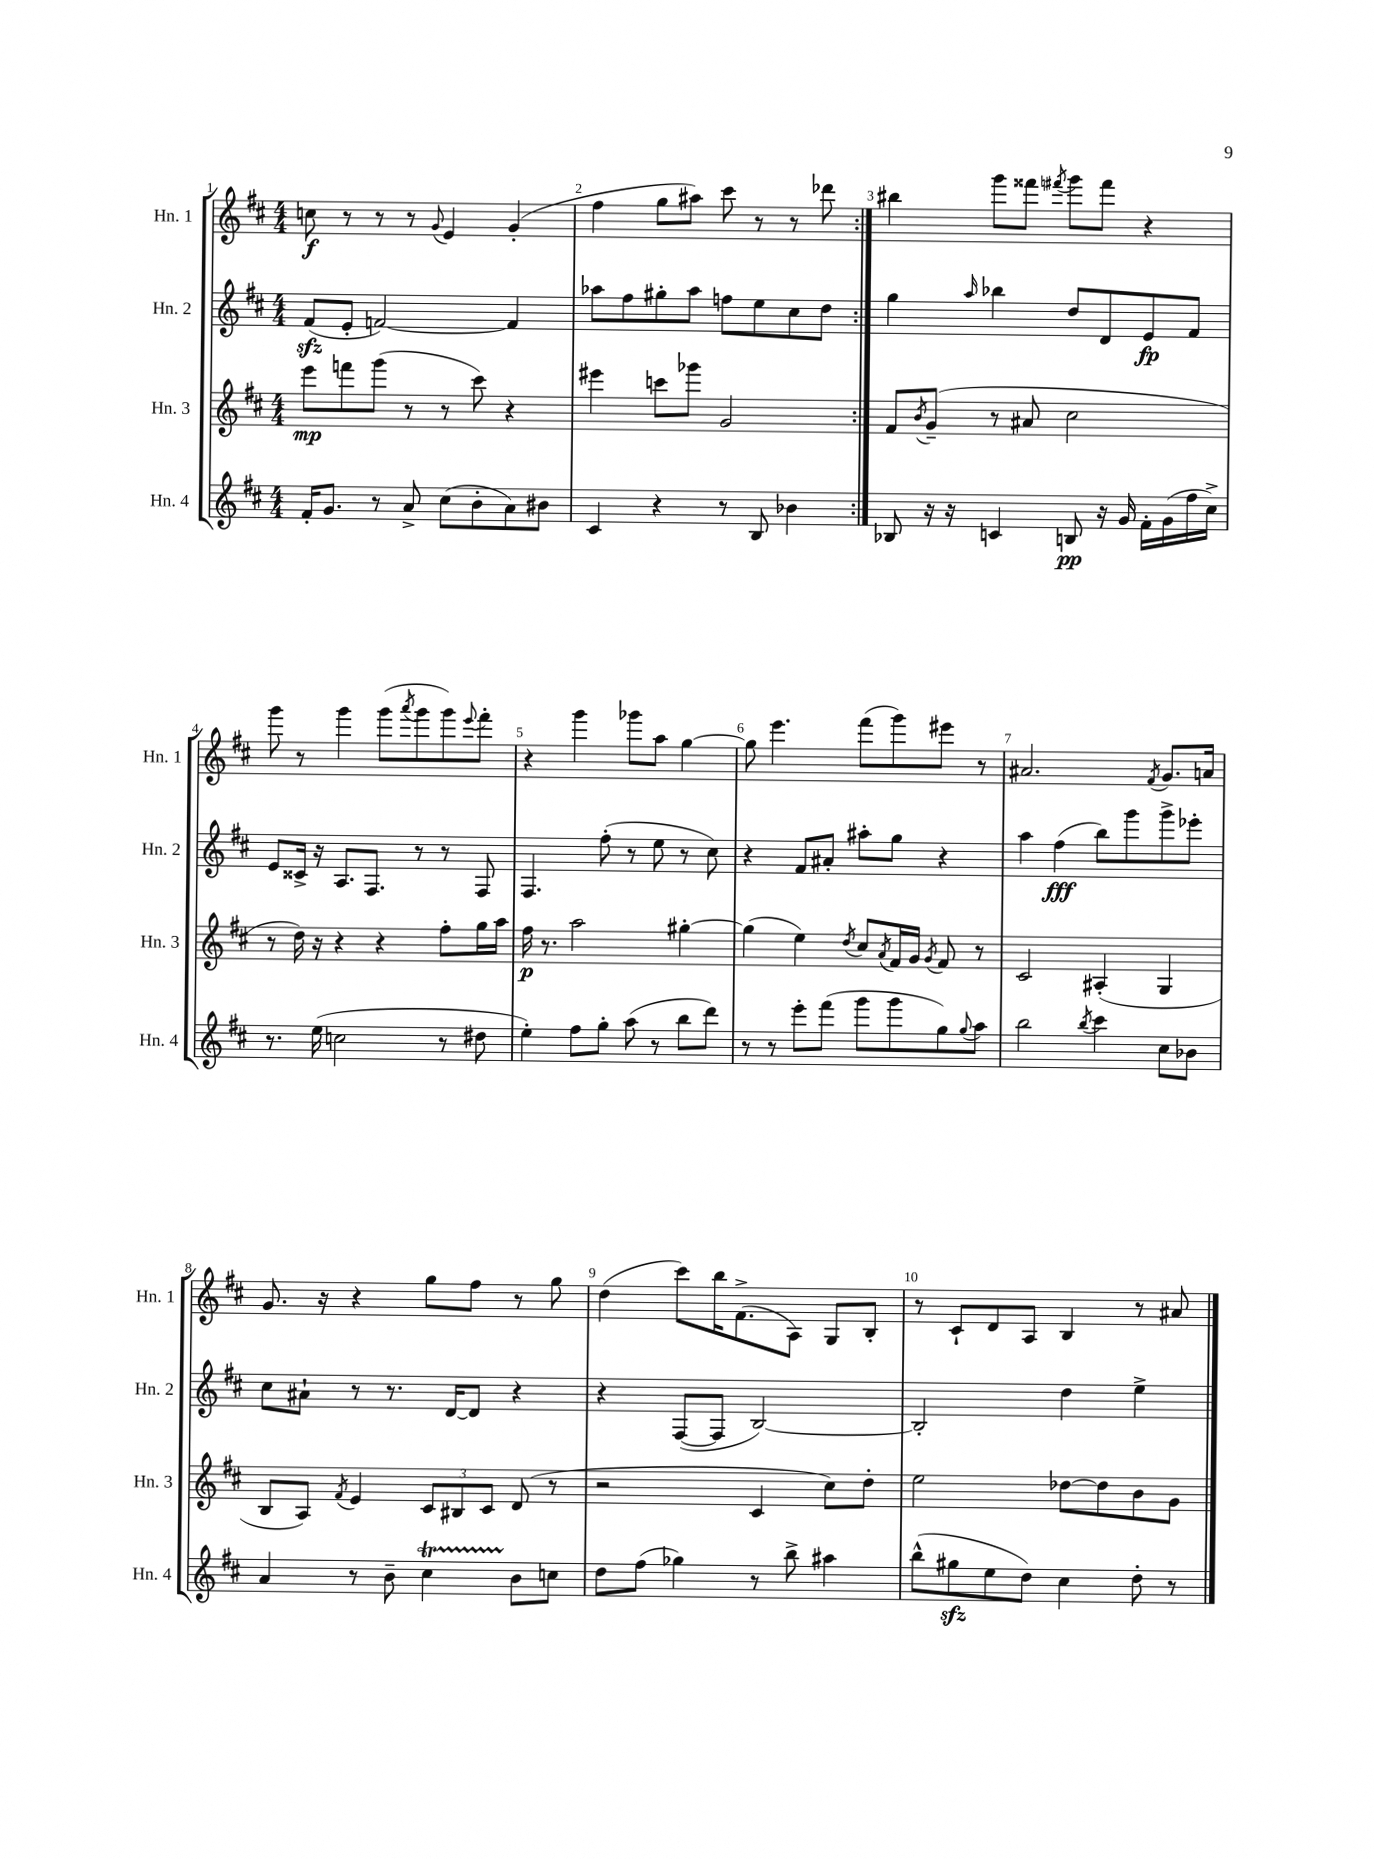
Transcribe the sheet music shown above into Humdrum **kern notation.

**kern	**dynam	**kern	**dynam	**kern	**dynam	**kern	**dynam
*part4	*part4	*part3	*part3	*part2	*part2	*part1	*part1
*staff4	*staff4	*staff3	*staff3	*staff2	*staff2	*staff1	*staff1
*I"Hn. 4	*	*I"Hn. 3	*	*I"Hn. 2	*	*I"Hn. 1	*
*I'Hn. 4	*	*I'Hn. 3	*	*I'Hn. 2	*	*I'Hn. 1	*
*clefG2	*	*clefG2	*	*clefG2	*	*clefG2	*
*k[f#c#]	*	*k[f#c#]	*	*k[f#c#]	*	*k[f#c#]	*
*M4/4	*	*M4/4	*	*M4/4	*	*M4/4	*
=1	=1	=1	=1	=1	=1	=1	=1
16f#'/KL	.	8eee\L	mp	(8f#zz/L	.	8ccn\	f
8.g/J	.	.	.	.	.	.	.
.	.	8fffn\	.	8e'/J	.	8r	.
8r	.	(8ggg\J	.	[2fn/)	.	8r	.
8a^/	.	8r	.	.	.	8r	.
.	.	.	.	.	.	8qqg/	.
(8cc#\L	.	8r	.	.	.	4e/	.
8b'\	.	8ccc#\)	.	.	.	.	.
8a\)	.	4r	.	4f/]	.	(4g'/	.
8b#X\J	.	.	.	.	.	.	.
=2	=2	=2	=2	=2	=2	=2	=2
4c#/	.	4eee#X\	.	8aa-X\L	.	4ff#\	.
.	.	.	.	8ff#\	.	.	.
4r	.	8cccn\L	.	8gg#X'\	.	8gg\L	.
.	.	8ggg-X\J	.	8aa-\J	.	8aa#X\J)	.
8r	.	2g/	.	8ffn\L	.	8ccc#\	.
8B/	.	.	.	8ee\	.	8r	.
4b-X\	.	.	.	8cc#\	.	8r	.
.	.	.	.	8dd\J	.	8ddd-X\	.
=3:|!	=3:|!	=3:|!	=3:|!	=3:|!	=3:|!	=3:|!	=3:|!
8B-X/	.	8f#/L	.	4gg\	.	4bb#X\	.
.	.	8qb/	.	.	.	.	.
16r	.	(8g~/J	.	.	.	.	.
16r	.	.	.	.	.	.	.
.	.	.	.	16qqaa/	.	.	.
4cn/	.	8r	.	4bb-X\	.	8ggg\L	.
.	.	8a#X/	.	.	.	8fff##X\J	.
.	.	.	.	.	.	8qfff#X/	.
8Bn/	pp	2cc#\	.	8dd/L	.	8ggg\L	.
16r	.	.	.	8d/	.	8fff#\J	.
16g/	.	.	.	.	.	.	.
16f#'\LL	.	.	.	8e/	fp	4r	.
(16g\	.	.	.	.	.	.	.
16ff#\	.	.	.	8f#/J	.	.	.
16cc#^\JJ)	.	.	.	.	.	.	.
!!LO:LB:g=z
=4	=4	=4	=4	=4	=4	=4	=4
8.r	.	8r	.	8e/L	.	8ggg\	.
.	.	16dd\)	.	16c##X^/Jk	.	8r	.
(16ee\	.	16r	.	16r	.	.	.
2ccn\	.	4r	.	8.A/L	.	4ggg\	.
.	.	.	.	8.F#/J	.	.	.
.	.	4r	.	.	.	(8ggg\L	.
.	.	.	.	.	.	8qaaa/	.
.	.	.	.	8r	.	8ggg\	.
8r	.	8ff#'\L	.	8r	.	8ggg\)	.
.	.	.	.	.	.	8qqeee/	.
8dd#X\	.	16gg\L	.	8F#/	.	8fff#'\J	.
.	.	16aa\JJ	.	.	.	.	.
=5	=5	=5	=5	=5	=5	=5	=5
4ee'\)	.	16ff#\	p	4.F#/	.	4r	.
.	.	8.r	.	.	.	.	.
8ff#\L	.	2aa\	.	.	.	4ggg\	.
8gg'\J	.	.	.	(8ff#'\	.	.	.
(8aa\	.	.	.	8r	.	8ggg-X\L	.
8r	.	.	.	8ee\	.	8aa\J	.
8bb\L	.	[4gg#X'\	.	8r	.	[4gg\	.
8ddd\J)	.	.	.	8cc#\)	.	.	.
=6	=6	=6	=6	=6	=6	=6	=6
8r	.	(4gg#\]	.	4r	.	8gg\]	.
8r	.	.	.	.	.	4.eee\	.
8eee'\L	.	4ee\)	.	8f#/L	.	.	.
(8fff#\J	.	.	.	8a#X'/J	.	.	.
.	.	8qdd/	.	.	.	.	.
8ggg\L	.	8cc#/L	.	8aa#X'\L	.	(8fff#\L	.
.	.	8qa/	.	.	.	.	.
8ggg\	.	16f#/L	.	8gg\J	.	8ggg\)	.
.	.	16g/JJ	.	.	.	.	.
.	.	8qg/	.	.	.	.	.
8gg\)	.	8f#/	.	4r	.	8eee#X\J	.
8qqgg/	.	.	.	.	.	.	.
8aa\J	.	8r	.	.	.	8r	.
=7	=7	=7	=7	=7	=7	=7	=7
2bb\	.	2c#/	.	4aa\	.	2.a#X/	.
.	.	.	.	(4ff#\	fff	.	.
8qbb/	.	.	.	.	.	.	.
4ccc#\	.	(4A#X'/	.	8bb\L)	.	.	.
.	.	.	.	8ggg\	.	.	.
.	.	.	.	.	.	8qf#/	.
8cc#\L	.	4G/	.	8ggg^\	.	8.g/L	.
8b-X\J	.	.	.	8eee-X'\J	.	.	.
.	.	.	.	.	.	16an/Jk	.
!!LO:LB:g=z
=8	=8	=8	=8	=8	=8	=8	=8
4a/	.	8B/L	.	8cc#\L	.	8.g/	.
.	.	8A/J)	.	8a#X`\J	.	.	.
.	.	.	.	.	.	16r	.
.	.	8qf#/	.	.	.	.	.
8r	.	4e/	.	8r	.	4r	.
8b~\	.	.	.	8.r	.	.	.
4cc#t\	.	12c#/L	.	.	.	8gg\L	.
.	.	.	.	[16d/KL	.	.	.
.	.	12B#X/	.	.	.	.	.
.	.	.	.	8d/J]	.	8ff#\J	.
.	.	12c#/J	.	.	.	.	.
8b\L	.	(8d/	.	4r	.	8r	.
8ccn\J	.	8r	.	.	.	8gg\	.
=9	=9	=9	=9	=9	=9	=9	=9
8dd\L	.	2r	.	4r	.	(4dd\	.
(8ff#\J	.	.	.	.	.	.	.
4gg-X\)	.	.	.	([8F#/L	.	8ccc#\L)	.
.	.	.	.	8F#/J]	.	16bb\K	.
.	.	.	.	.	.	(8.f#^\	.
8r	.	4c#/	.	[2B/)	.	.	.
8bb^\	.	.	.	.	.	8A\J)	.
4aa#X\	.	8cc#\L)	.	.	.	8G/L	.
.	.	8dd'\J	.	.	.	8B'/J	.
=10	=10	=10	=10	=10	=10	=10	=10
(8bb^^\L	.	2ee\	.	2B'/]	.	8r	.
8gg#Xzz\	.	.	.	.	.	8c#`/L	.
8ee\	.	.	.	.	.	8d/	.
8dd\J)	.	.	.	.	.	8A/J	.
4cc#\	.	[8dd-X\L	.	4dd\	.	4B/	.
.	.	8dd-\]	.	.	.	.	.
8dd'\	.	8b\	.	4ee^\	.	8r	.
8r	.	8g\J	.	.	.	8a#X/	.
==	==	==	==	==	==	==	==
*-	*-	*-	*-	*-	*-	*-	*-
